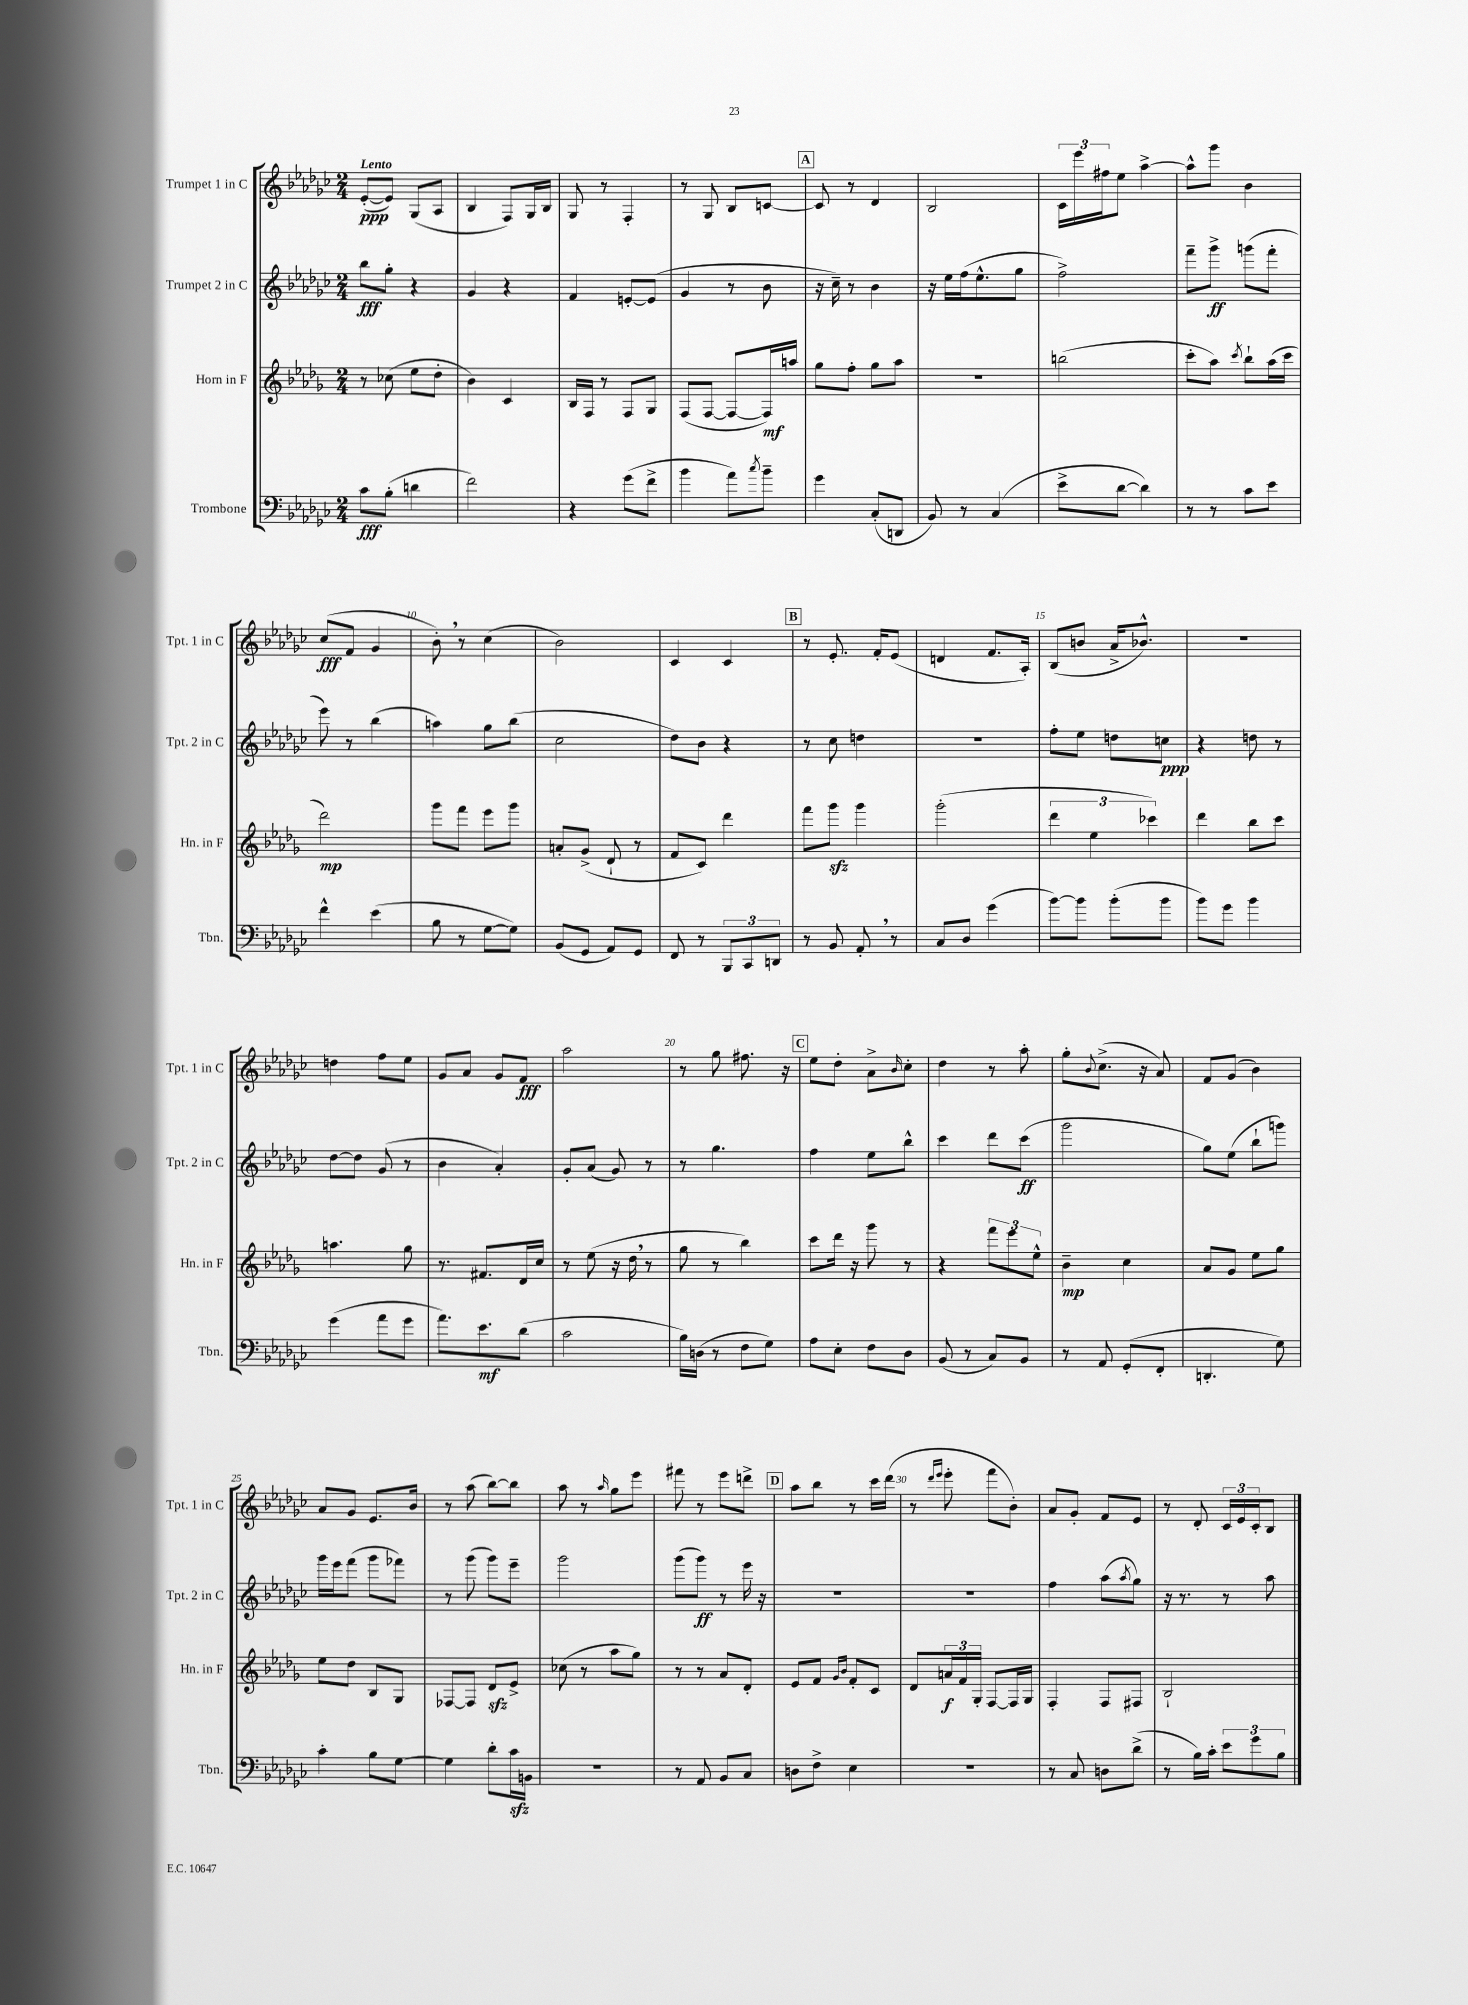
<<
\new StaffGroup <<
\new Staff = "s0" \with { instrumentName = "Trumpet 1 in C" shortInstrumentName = "Tpt. 1 in C" } {
    \clef treble \key ges \major \numericTimeSignature \time 2/4 \tempo "Lento"
    ees'8~-.\ppp( ees'8) ges8( aes8 |
    bes4 f8) ges16 bes16 |
    ges8 r8 f4-. |
    r8 ges8 bes8 c'8~ |
    \mark \markup { \box "A" } c'8 r8 des'4 |
    bes2 |
    \tuplet 3/2 { ces'16 ees'''16 fis''16 } ees''8 aes''4~-> |
    aes''8-^ ges'''8 bes'4 |
    ces''8\fff( f'8 ges'4 |
    bes'8-.) \breathe r8 ces''4( |
    bes'2) |
    ces'4 ces'4 |
    \mark \markup { \box "B" } r8 ees'8.-. f'16-. ees'8( |
    d'4 f'8. aes16-.) |
    bes8( b'8 aes'16-> bes'8.-^) |
    R2 |
    d''4 f''8 ees''8 |
    ges'8 aes'8 ges'8 f'8\fff |
    aes''2 |
    r8 ges''8 fis''8. r16 |
    \mark \markup { \box "C" } ees''8 des''8-. aes'8-> \grace { bes'16 } ces''8-. |
    des''4 r8 aes''8-. |
    ges''8-. \appoggiatura { bes'8 } ces''8.->( r16 aes'8) |
    f'8 ges'8( bes'4) |
    aes'8 ges'8 ees'8. bes'16 |
    r8 aes''8( bes''8~) bes''8 |
    aes''8 r8 \grace { aes''16 } ges''8 ees'''8 |
    fis'''8 r8 ees'''8 d'''8-> |
    \mark \markup { \box "D" } aes''8 bes''8 r8 ces'''16 des'''16( |
    r8 \grace { des'''16 ees'''16 } ees'''8-. f'''8 bes'8-.) |
    aes'8 ges'8-. f'8 ees'8 |
    r8 des'8-. \tuplet 3/2 { ces'16 ees'16 ces'16-. } bes8 \bar "|." |
}
\new Staff = "s1" \with { instrumentName = "Trumpet 2 in C" shortInstrumentName = "Tpt. 2 in C" } {
    \clef treble \key ges \major \numericTimeSignature \time 2/4
    bes''8\fff ges''8-. r4 |
    ges'4 r4 |
    f'4 e'8~-. e'8( |
    ges'4 r8 bes'8 |
    \mark \markup { \box "A" } r16 ces''16--) r8 bes'4 |
    r16 ees''16 f''16( ees''8.-^ ges''8 |
    f''2->) |
    f'''8-- ges'''8->\ff g'''8( f'''8-. |
    ees'''8) r8 bes''4( |
    a''4) ges''8 bes''8( |
    ces''2 |
    des''8) bes'8 r4 |
    \mark \markup { \box "B" } r8 ces''8 d''4 |
    r2 |
    f''8-. ees''8 d''8 c''8\ppp |
    r4 d''8 r8 |
    des''8~ des''8 ges'8( r8 |
    bes'4 aes'4-.) |
    ges'8-. aes'8( ges'8) r8 |
    r8 ges''4. |
    \mark \markup { \box "C" } f''4 ees''8 bes''8-^ |
    ces'''4 des'''8 ces'''8\ff( |
    ges'''2 |
    ges''8) ees''8( bes''8-! g'''8) |
    ges'''16 ees'''16 f'''8( ges'''8 fes'''8) |
    r8 ges'''8( ges'''8) ees'''8-- |
    ges'''2 |
    ges'''8( ges'''8\ff) r8 ees'''16 r16 |
    \mark \markup { \box "D" } R2 |
    R2 |
    f''4 aes''8( \acciaccatura { aes''8 } ges''8) |
    r16 r8. r8 aes''8 \bar "|." |
}
\new Staff = "s2" \with { instrumentName = "Horn in F" shortInstrumentName = "Hn. in F" } {
    \clef treble \key des \major \numericTimeSignature \time 2/4
    r8 ces''8( ees''8 des''8-. |
    bes'4) c'4 |
    bes16 f16 r8 f8 ges8 |
    f8( f8~ f8~ f16\mf) a''16 |
    \mark \markup { \box "A" } ges''8 f''8-. ges''8 aes''8 |
    R2 |
    b''2( |
    c'''8-. aes''8) \acciaccatura { c'''8 } bes''8-! aes''16( c'''16 |
    des'''2\mp) |
    ges'''8 f'''8 ees'''8 ges'''8 |
    a'8-. ges'8->( des'8-! r8 |
    f'8 c'8) des'''4 |
    \mark \markup { \box "B" } f'''8 ges'''8\sfz ges'''4 |
    ges'''2-.( |
    \tuplet 3/2 { des'''4 ees''4 ces'''4) } |
    des'''4 bes''8 c'''8 |
    a''4. ges''8 |
    r8. fis'8. des'16 c''16 |
    r8 ees''8( r16 des''16 \breathe r8 |
    ges''8 r8 bes''4) |
    \mark \markup { \box "C" } c'''8 des'''16 r16 ges'''8 r8 |
    r4 \tuplet 3/2 { f'''8 ees'''8 ees''8-^ } |
    bes'4--\mp c''4 |
    aes'8 ges'8 ees''8 ges''8 |
    ees''8 des''8 bes8 ges8 |
    fes8~ fes8 des'8\sfz ees'8-> |
    ces''8( r8 aes''8 ges''8) |
    r8 r8 aes'8 des'8-. |
    \mark \markup { \box "D" } ees'8 f'8 \grace { ges'16 bes'16 } f'8-. c'8 |
    des'8 \tuplet 3/2 { a'16\f f'16 ges16-. } f8~ f16 ges16 |
    f4-. f8 fis8 |
    bes2-! \bar "|." |
}
\new Staff = "s3" \with { instrumentName = "Trombone" shortInstrumentName = "Tbn." } {
    \clef bass \key ges \major \numericTimeSignature \time 2/4
    ces'8\fff bes8-.( d'4 |
    f'2) |
    r4 ges'8( f'8-> |
    bes'4 aes'8) \acciaccatura { ces''8 } bes'8-- |
    \mark \markup { \box "A" } ges'4 ces8-.( d,8 |
    bes,8) r8 ces4( |
    ees'8-> des'8~ des'4) |
    r8 r8 ces'8 ees'8 |
    f'4-^ ees'4( |
    bes8 r8 ges8~ ges8) |
    bes,8( ges,8 aes,8) ges,8 |
    f,8 r8 \tuplet 3/2 { bes,,8 ces,8 d,8 } |
    \mark \markup { \box "B" } r8 bes,8 aes,8-. \breathe r8 |
    ces8 des8 ges'4( |
    bes'8~) bes'8 bes'8-.( bes'8 |
    bes'8) ges'8 bes'4 |
    ges'4( aes'8 ges'8 |
    aes'8.) ees'8.\mf des'8( |
    ces'2 |
    bes16) d16( r8 f8 ges8) |
    \mark \markup { \box "C" } aes8 ees8-. f8 des8 |
    bes,8( r8 ces8) bes,8 |
    r8 aes,8 ges,8-.( f,8-. |
    d,4.-. ges8) |
    ces'4-. bes8 ges8~ |
    ges4 des'8-. ces'16\sfz b,16 |
    R2 |
    r8 aes,8 bes,8 ces8 |
    \mark \markup { \box "D" } d8 f8-> ees4 |
    R2 |
    r8 ces8 d8 des'8->( |
    r8 bes16) ces'16-. \tuplet 3/2 { ees'8 ges'8 bes8 } \bar "|." |
}
>>
>>
\layout { \context { \Score \override BarNumber.break-visibility = ##(#f #t #t) barNumberVisibility = #(every-nth-bar-number-visible 5) } }
